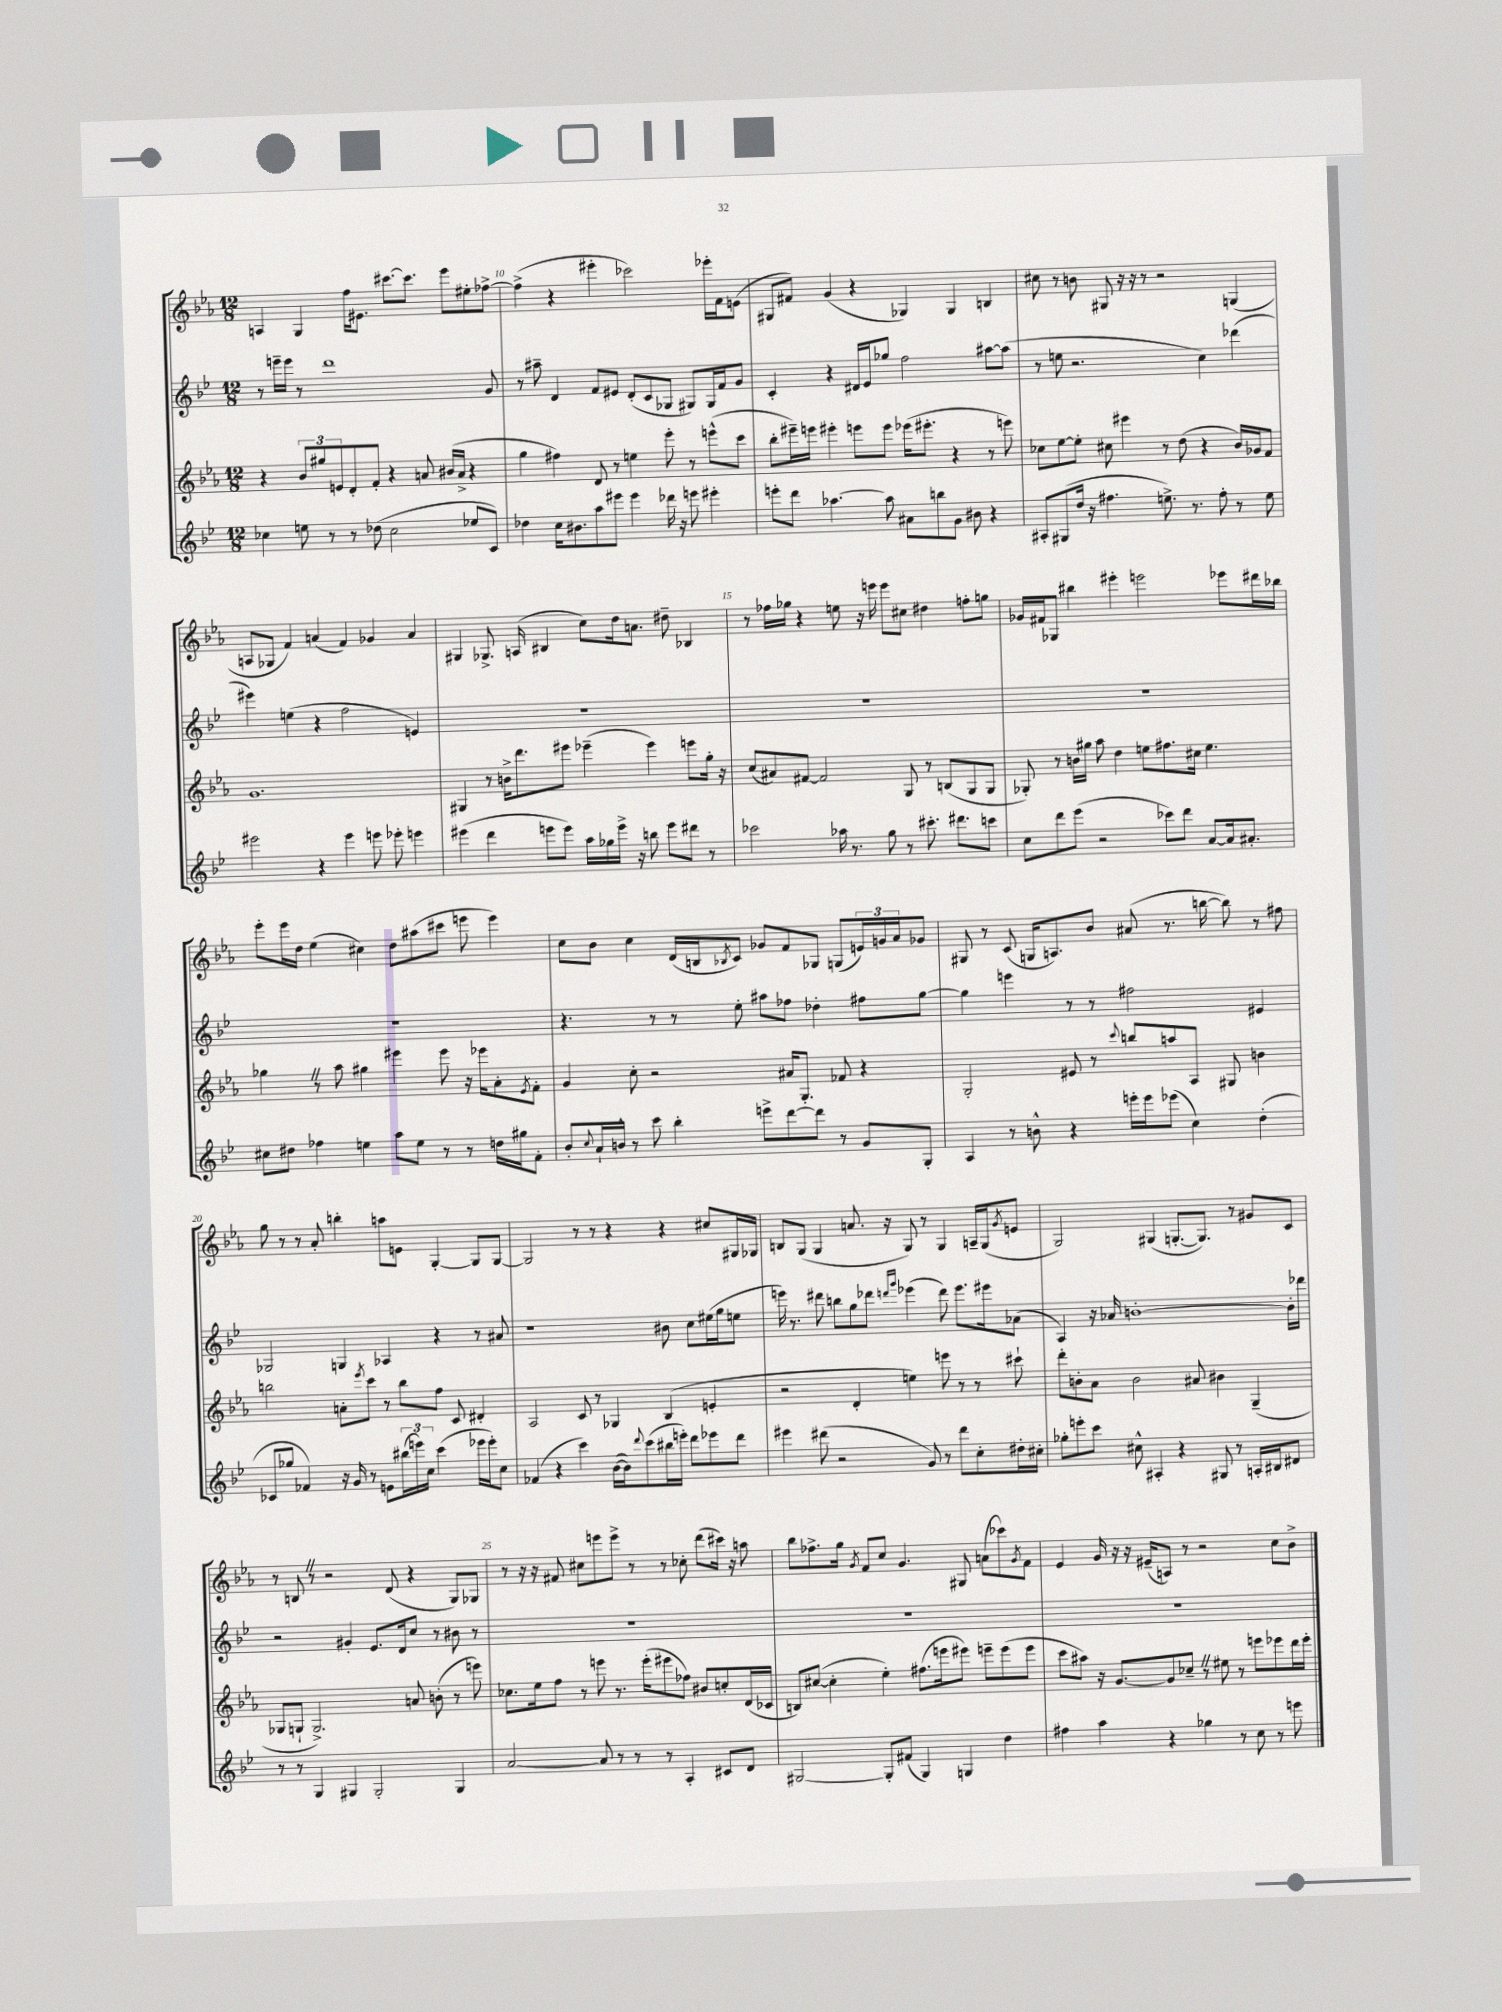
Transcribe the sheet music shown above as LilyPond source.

<<
\new StaffGroup <<
\new Staff = "s0" {
    \clef treble \key ees \major \numericTimeSignature \time 12/8
    a4 g4 f''16 eis'8. cis'''8.~ cis'''8. ees'''8 eis''8-. fes''8~-> |
    fes''4->( r4 eis'''4-. ces'''2) ees'''16-. f'16 e'8( |
    gis8 fis'8) g'4( r4 ges4) ges4 b4 |
    cis''8 r8 b'8 gis8 r16 r16 r8 r2 g4( |
    a8 ges8 f'4) a'4( f'4) ges'4 a'4 |
    gis4 ges8.-> a16( bis4 c''8) d''16 a'8. dis''8-- bes4 |
    r8 fes''16 ges''16 r4 e''8 r16 e'''16 e'''8 cis''8 dis''4 f''8-. g''8 |
    ges'16 fis'16 ges8 bis''4 eis'''4-. e'''2 ees'''8 dis'''16 bes''16 |
    ees'''8-. ees'''16 d''16 ees''4( cis''4) d''8 ais''8( cis'''8 e'''8 e'''4) |
    c''8 bes'8 c''4 d'16( b16 \acciaccatura { bes8 } c'8) ges'8 f'8 ges8 g8( \tuplet 3/2 { e'16) g'16 aes'16 } ges'8 |
    gis8 r8 c'8( g16 a8.) bes'8 ais'8( r8. b''16~ b''8) r8 fis''8 |
    g''8 r8 r8 aes'8-. b''4-. a''8 e'8 g4~-. g8 g8~ |
    g2 r8 r8 r4 r4 cis''8 gis16 ges16 |
    b8 g8( g4 a'8. r16 g8) r8 g4 a16-- g16( \acciaccatura { g'8 } e'8 |
    g2) gis4( g8.~-. g8.) r8 gis'8 c'8 |
    r8 b8 \once \override BreathingSign.text = \markup { \musicglyph "scripts.caesura.straight" } \breathe r8 r2 d'8( r4 g8) ges8 |
    r8 r16 r16 fis'8 cis''8 e'''8 e'''8-> r8 r8 ces''8-. d'''8( cis'''16) r16 a''8 |
    bes''8 fes''8.-> g''16 \acciaccatura { g'8 } f'8 c''8 g'4. gis8 a'8( ces'''8) \acciaccatura { g'8 } f'8 |
    ees'4 g'16 r16 r16 eis'16--( a8) r8 r2 c''8 bes'8-> \bar "|." |
}
\new Staff = "s1" {
    \clef treble \key bes \major \numericTimeSignature \time 12/8
    r8 e'''16-- e'''16 r8 d'''1 g'8 |
    r8 ais''8-- d'4 f'8 eis'8 d'8-.( c'8 ges8 gis8) gis16 f'16 g'8 |
    c'4-. r4 dis'16 ees'16 ges''8 f''2 ais''8~ ais''8( |
    r8 e''8 r2. c''4) des'''4( |
    eis'''4) e''4( r4 f''2 e'4) |
    R1. |
    R1. |
    R1. |
    R1. |
    r4. r8 r8 ees''8-. ais''8 fes''8 des''4-. fis''8 g''8~ |
    g''4 e'''4 r8 r8 fis''2 eis'4 |
    ges2 g4 aes4 r4 r8 ais'8 |
    r1 bis'8 c''8 eis''16( g''16 e''8 |
    e'''16) r8. dis'''8 b''8 g''8 des'''8 \grace { d'''16 g'''16 } ees'''4( d'''8) ees'''8. eis'''16 aes'8( |
    a4) r16 aes'16 b'1~-. b'16-. des'''16 |
    r2 gis'4-. ees'8. d'16 c''8 r8 bis'8 r8 |
    R1. |
    R1. |
    R1. \bar "|." |
}
\new Staff = "s2" {
    \clef treble \key ees \major \numericTimeSignature \time 12/8
    r4 \tuplet 3/2 { bes'8 gis''8 e'8 } d'8-. f'8-. r4 a'8 bis'16( a'16-> r4 |
    g''4 fis''4) d'8 r8 e''4 ees'''8-. r8 e'''8-^( c'''8 |
    bes''8-. eis'''16--) e'''16 eis'''4-. e'''8 e'''8 ees'''16( eis'''8.-. r4 r8 e'''8) |
    ces''8 ees''8~ ees''8-. cis''8 eis'''4 r8 d''8( r4 bes'16) ges'16 f'8 |
    g'1. |
    gis4 r8 b'16-> d'''8. eis'''8 ees'''4--( ees'''4) e'''8 g''16-. r16 |
    c''8( ais'8) fis'8~ fis'2 g8 r8 b8( g8 g8 |
    ges8-.) r8 b'16 gis''16 aes''8 d''4 e''8 fis''8. cis''16 e''4. |
    ges''4 \once \override BreathingSign.text = \markup { \musicglyph "scripts.caesura.straight" } \breathe r8 aes''8 gis''4 eis'''4 eis'''8 r16 ees'''16 aes'8-. \acciaccatura { ees'8 } f'8-. |
    g'4 c''8-. r2 ais'16 g8.-. fes'8 r4 |
    g2-. eis'8 r8 \appoggiatura { c'''8 } b''8 a''8 aes8 gis8 b'4 |
    b''2 a'8-. \acciaccatura { ees'''8 } c'''8 r8 b''8 f''8 c'8 dis'4-. |
    aes2 c'8 r8 ges4 bes4( e'4-. |
    r2 d'4-. e''4) e'''8 r8 r8 cis'''8-! |
    d'''8-. b'8-. aes'8 b'2 ais'8 bis'4 g4--( |
    ges8 g8-! g2.->) a'8 b'8-.( r8 e'''8) |
    ces''8. ees''16 f''8 r8 e'''8 r8. e'''16-.( eis'''8 fes''8) bis'8 c''8-. d'16( ces'16 |
    b8) cis''8~( cis''4-. ees''4-.) fis''8.( e'''16 eis'''8) e'''8-- e'''8( e'''8 |
    c'''8 ais''8) r16 g'8.~ g'8 ces''8-- \once \override BreathingSign.text = \markup { \musicglyph "scripts.caesura.straight" } \breathe r8 eis''8 r8 e'''8 ees'''8 d'''16 ees'''16-. \bar "|." |
}
\new Staff = "s3" {
    \clef treble \key bes \major \numericTimeSignature \time 12/8
    ces''4 e''8 r8 r8 des''8( ces''2 ees''8 c'8) |
    des''4 c''16 bis'8. a''8 eis'''8 eis'''4 des'''16 r16 e'''8 eis'''4-. |
    e'''8-. d'''8 aes''4.~ aes''8 ais'8 b''8 g'8 bis'8 r4 |
    ais8-. gis8( d''16 r16 fis''4. e''8.->) r8. fis''8-. r8 e''8 |
    eis'''2 r4 eis'''4 e'''8 ees'''8-. e'''4 |
    eis'''4( d'''4 e'''8 e'''8) a''16 ges''16 e'''16-> r16 b''8 e'''8 dis'''8 r8 |
    ces'''2 aes''16 r8. g''8 r8 cis'''8.-. dis'''8. c'''8 |
    c''8 d'''8 ees'''8( r2 ces'''8) d'''8 a'8~ a'16 ais'8.-. |
    cis''8 dis''8 fes''4 e''4 a''8 e''8 r8 r8 d''16 gis''16 f'8-. |
    bes'8-. \appoggiatura { c''8 } a'16-! b'16-^ r8 c'''8 bes''4-. e'''8-> d'''8~ d'''8 r8 g'8 g8-. |
    a4 r8 b'8-^ r4 e'''16-. e'''16 ees'''8( c''4) d''4-.( |
    ces'8 ges''8 fes'4) r16 g'16 r8 e'8 \tuplet 3/2 { bis''16( e'''16) c''16 } c'''4( ees'''16 ees'''16-.) c''8 |
    fes'4( r4 c'''4) bes'16~( bes'16) \appoggiatura { d'''8 } c'''8( bis''16 e'''16-.) d'''8 ees'''8 d'''8 |
    eis'''4 dis'''8( r2 g'8) r8 dis'''8 c''8-. dis''16-. cis''16-. |
    ges''8-. e'''8-. c'''8 cis''8-^ ais4-. r4 gis8 r8 a16-. bis16 dis'8 |
    r8 r8 g4 gis4 gis2-. gis4 |
    a'2~ a'8 r8 r8 r8 a4-. cis'8 d'8 |
    gis2~ gis8-. fis'8( gis4) g4 d''4 |
    fis''4 a''4 r4 ges''4 r8 c''8 r8 e'''8 \bar "|." |
}
>>
>>
\layout { \context { \Score currentBarNumber = #9 \override BarNumber.break-visibility = ##(#f #t #t) barNumberVisibility = #(every-nth-bar-number-visible 5) } }
